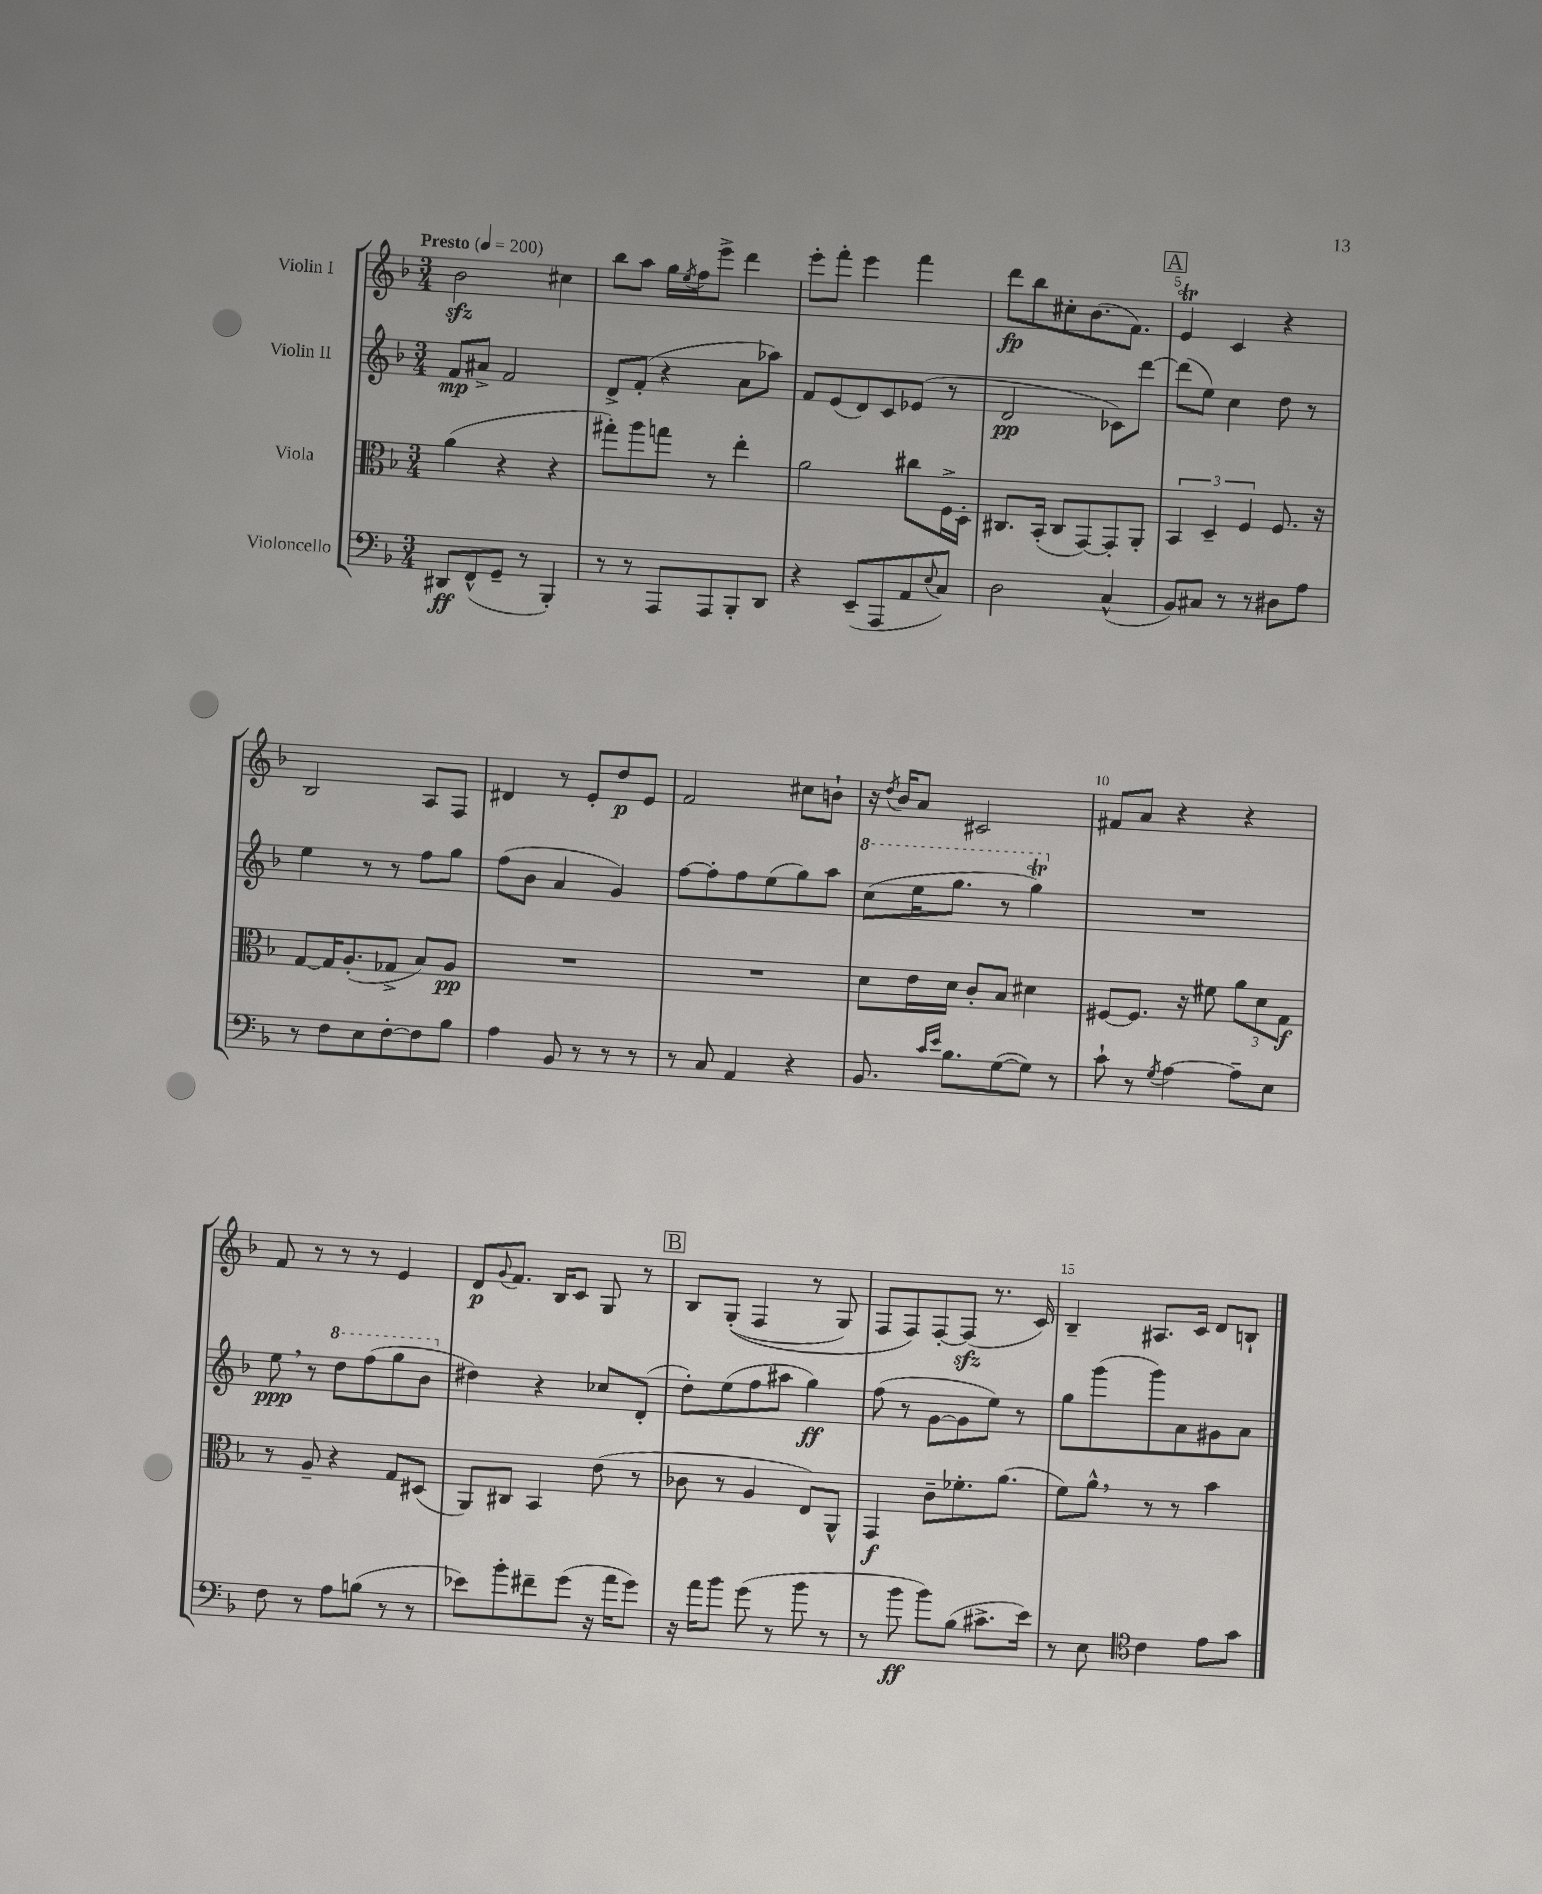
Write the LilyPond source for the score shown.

<<
\new StaffGroup <<
\new Staff = "s0" \with { instrumentName = "Violin I" } {
    \clef treble \key f \major \numericTimeSignature \time 3/4 \tempo "Presto" 4 = 200
    bes'2\sfz cis''4 |
    bes''8 a''8 g''16 \acciaccatura { e''8 } f''16 e'''8-> d'''4 |
    e'''8-. f'''8-. e'''4 f'''4 |
    d'''8\fp bes''8 cis''8-. bes'8.( f'8.) |
    \mark \markup { \box "A" } e'4\trill c'4 r4 |
    bes2 a8 f8 |
    dis'4 r8 e'8-. d''8\p e'8 |
    f'2 cis''8 b'8-! |
    r16 \acciaccatura { d''8 } bes'16 a'8 cis'2 |
    fis'8 a'8 r4 r4 |
    f'8 r8 r8 r8 e'4 |
    d'8\p \appoggiatura { g'8 } f'8. bes16 c'8 g8 r8 |
    \mark \markup { \box "B" } bes8 g8-.(\( f4 r8 g8) |
    f8 f8\) f8~-. f8\sfz( r8. c'16) |
    bes4-- ais8. c'16 d'8 b8-! \bar "|." |
}
\new Staff = "s1" \with { instrumentName = "Violin II" } {
    \clef treble \key f \major \numericTimeSignature \time 3/4
    f'8\mp ais'8-> f'2 |
    d'8-> f'8-.( r4 a'8 aes''8) |
    f'8 e'8( d'8) c'8 ees'8( r8 |
    d'2\pp ces'8) d'''8~ |
    \mark \markup { \box "A" } d'''8( e''8) c''4 d''8 r8 |
    e''4 r8 r8 f''8 g''8 |
    f''8( bes'8 a'4 g'4) |
    f''8~ f''8-. f''8 e''8( g''8) a''8 |
    \ottava #1 c'''8( e'''16 g'''8. r8 g'''4\trill) \ottava #0 |
    R2. |
    e''8\ppp \breathe r8 \ottava #1 d'''8 f'''8( g'''8 bes''8 \ottava #0 |
    dis''4) r4 ces''8 d'8-.( |
    \mark \markup { \box "B" } d''8-.) e''8( f''8 ais''8 g''4\ff) |
    f''8( r8 g'8~ g'8 e''8) r8 |
    g''8 g'''8( g'''8) a'8 gis'8 a'8 \bar "|." |
}
\new Staff = "s2" \with { instrumentName = "Viola" } {
    \clef alto \key f \major \numericTimeSignature \time 3/4
    a'4( r4 r4 |
    gis''8-.) a''8 g''8 r8 e''4-. |
    a'2 cis''8 f16-> d16-. |
    cis8. bes,16-.( cis8 g,8~) g,8-. a,8-. |
    \mark \markup { \box "A" } \tuplet 3/2 { bes,4 d4-- f4 } f8. r16 |
    g8~ g16 a8.-.( ges8-> bes8) a8\pp |
    R2. |
    R2. |
    d'8 e'16 d'16 c'8-. bes8 dis'4 |
    fis8~ fis8. r16 fis'8 \tuplet 3/2 { a'8 d'8 g8\f } |
    r8 a8-- r4 g8 dis8( |
    a,8) cis8 bes,4 e'8( r8 |
    \mark \markup { \box "B" } ces'8 r8 a4 e8) a,8-^ |
    g,4\f c'8-- fes'8.-. a'8.( |
    f'8) a'8-^ \breathe r8 r8 bes'4 \bar "|." |
}
\new Staff = "s3" \with { instrumentName = "Violoncello" } {
    \clef bass \key f \major \numericTimeSignature \time 3/4
    dis,8\ff f,8-^( g,8-- r8 bes,,4-.) |
    r8 r8 a,,8 a,,8 bes,,8-. d,8 |
    r4 e,8--( a,,8 a,8 \appoggiatura { e8 } c8) |
    d2 c4-^( |
    \mark \markup { \box "A" } bes,8) cis8 r8 r8 dis8 a8 |
    r8 f8 e8 f8~-. f8 bes8 |
    a4 bes,8 r8 r8 r8 |
    r8 c8 a,4 r4 |
    bes,8. \grace { c'16 e'16 } bes8. g8~( g8) r8 |
    c'8-! r8 \acciaccatura { g8 } a4~ a8-- e8 |
    f8 r8 a8 b8( r8 r8 |
    ees'8) bes'8-. fis'8-- g'8( r16 a'16 g'8) |
    \mark \markup { \box "B" } r16 a'16 bes'8 g'8( r8 bes'8 r8 |
    r8 bes'8\ff bes'8) bes8( cis'8.-> e'16) |
    r8 e8 \clef tenor c'4 e'8 g'8 \bar "|." |
}
>>
>>
\layout { \context { \Score \override BarNumber.break-visibility = ##(#f #t #t) barNumberVisibility = #(every-nth-bar-number-visible 5) } }
